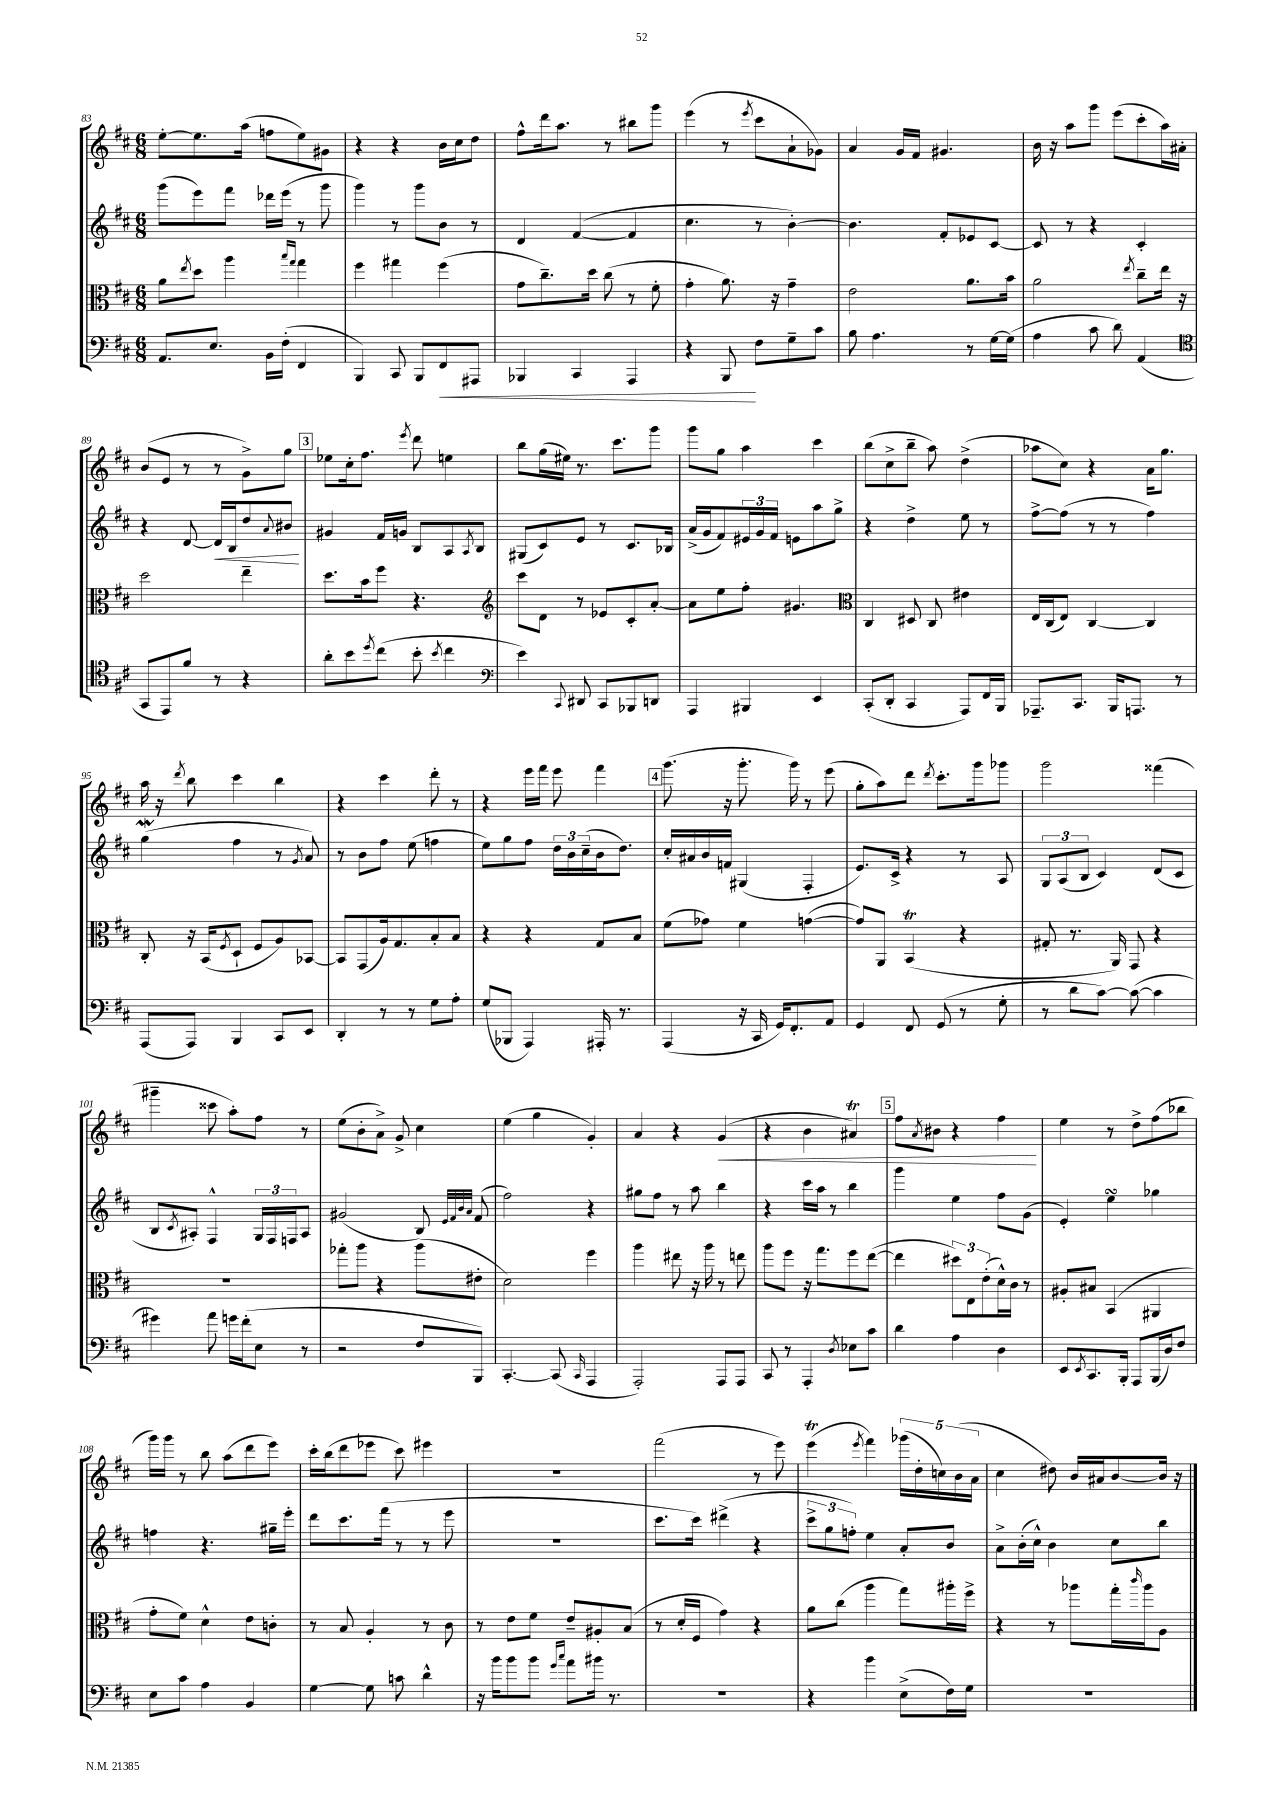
<<
\new StaffGroup <<
\new Staff = "s0" {
    \clef treble \key d \major \numericTimeSignature \time 6/8
    e''8~-. e''8. a''16( f''8 e''8) gis'8 |
    r4 r4 b'16 cis''16 d''8 |
    fis''8-^ d'''16 a''8. r8 bis''8 g'''8 |
    e'''4( r8 \acciaccatura { e'''8 } cis'''8 a'8-! ges'8) |
    a'4 g'16 fis'16 gis'4. |
    b'16 r16 a''8 g'''8 e'''8( cis'''8-. a''16) ais'16-. |
    b'8( e'8 r8 r8 g'8->) g''8 |
    \mark \markup { \box "3" } ees''8 cis''16-. fis''8. \acciaccatura { e'''8 } d'''8 e''4 |
    b''8 g''16( eis''16) r8. cis'''8. g'''8 |
    g'''8 g''8 a''4 cis'''4 |
    b''8( cis''8-> b''8-- a''8) d''4->( |
    aes''8 cis''8) r4 a'16 g''8. |
    a''16 r16 \acciaccatura { d'''8 } b''8 cis'''4 b''4 |
    r4 cis'''4 d'''8-. r8 |
    r4 e'''16 fis'''16 e'''8 fis'''4 |
    \mark \markup { \box "4" } g'''8.( r16 g'''8.-. g'''16) r8 e'''8( |
    g''8-. a''8) d'''8 \acciaccatura { d'''8 } cis'''8.-. g'''16 ges'''8 |
    g'''2 fisis'''4( |
    gis'''4-- cisis'''8 a''8-.) fis''8 r8 |
    e''8( b'8-. a'8->) g'8-> cis''4 |
    e''4( g''4 g'4-.) |
    a'4 r4 g'4\<( |
    r4 b'4 ais'4\trill) |
    \mark \markup { \box "5" } fis''8 \acciaccatura { a'8 } bis'8 r4 fis''4\! |
    e''4 r8 d''8-> fis''8( bes''8 |
    g'''16) g'''16 r8 b''8 a''8( d'''8 e'''8) |
    cis'''16-. b''16( d'''8 ees'''8 cis'''8) eis'''4 |
    R2. |
    fis'''2( r8 e'''8) |
    e'''4\trill( \acciaccatura { e'''8 } fis'''4) \tuplet 5/4 { ges'''16( d''16-. c''16) b'16( a'16 } |
    cis''4 dis''8) b'16 ais'16 b'8~ b'16 r16 \bar "|." |
}
\new Staff = "s1" {
    \clef treble \key d \major \numericTimeSignature \time 6/8
    g'''8( e'''8) fis'''8 des'''16 e'''16( r8 g'''8 |
    g'''4) r8 g'''8 b'8 r8 |
    d'4 fis'4~( fis'4 |
    cis''4. r8 b'4~-.) |
    b'4. fis'8-. ees'8 cis'8~ |
    cis'8 r8 r4 cis'4-. |
    r4 d'8~ d'16\< b16 d''8 \appoggiatura { a'8 } bis'8\! |
    \mark \markup { \box "3" } gis'4 fis'16 g'16 b8 a8 \acciaccatura { a8 } b8 |
    gis8( cis'8) e'8 r8 cis'8. bes16 |
    a'16->( g'16 fis'8) \tuplet 3/2 { eis'16 g'16 fis'16 } e'8 a''8 g''8-> |
    r4 d''4-> e''8 r8 |
    fis''8~-> fis''8( r8 r8 fis''4) |
    g''4\mordent( fis''4 r8 \acciaccatura { g'8 } a'8) |
    r8 b'8 fis''8 e''8( f''4 |
    e''8) g''8 fis''8 \tuplet 3/2 { d''16 b'16 cis''16--( } b'16 d''8.) |
    \mark \markup { \box "4" } cis''16-. ais'16 b'16 f'16 gis4( fis4-. |
    e'8.) cis'16-> r4 r8 a8 |
    \tuplet 3/2 { g8 a8( b8 } cis'4) d'8( cis'8 |
    b8 \acciaccatura { cis'8 } ais8-.) fis4-^ \tuplet 3/2 { g16 fis16 f16 } ais8 |
    gis'2( b8) \grace { e'32 fis'32 b'32 a'32 } fis'8( |
    fis''2) r4 |
    gis''8 fis''8 r8 a''8 b''4 |
    r4 cis'''16 a''16 r8 b''4 |
    \mark \markup { \box "5" } g'''4 e''4 fis''8 g'8( |
    e'4-.) e''4\turn ges''4 |
    f''4 r4. gis''16-- e'''16-. |
    d'''8 cis'''8. fis'''16( r8 r8 e'''8 |
    R2. |
    cis'''8. cis'''16) dis'''4->( r4 |
    \tuplet 3/2 { cis'''8-> g''8 f''8-.) } e''4 a'8-. b'8 |
    a'8-> b'16-.( cis''16-^) b'4 cis''8 b''8 \bar "|." |
}
\new Staff = "s2" {
    \clef alto \key d \major \numericTimeSignature \time 6/8
    a'8 \acciaccatura { e''8 } d''8 a''4 \grace { b''16 g''16 } g''4 |
    fis''4 gis''4 fis''4( |
    g'8 cis''8.--) d''16 cis''8( r8 fis'8-. |
    g'4-. a'8.) r16 g'4-- |
    e'2 a'8. b'16 |
    a'2 \acciaccatura { e''8 } cis''8-- e''16 r16 |
    d''2 e''4-- |
    \mark \markup { \box "3" } d''8. b'16 fis''8 r4. |
    \clef treble cis'''8 d'8 r8 ees'8 cis'8-. a'8~-. |
    a'8 e''8 fis''8-. gis'4. |
    \clef alto cis4 dis8 cis8 eis'4 |
    e16 cis16( e8) cis4~ cis4 |
    cis8-. r16 b,16( \acciaccatura { fis8 } d8-! fis8 a8) bes,8~ |
    bes,8 g,8( a16) g8. b8-. b8 |
    r4 r4 g8 b8 |
    \mark \markup { \box "4" } fis'8( ges'8) fis'4 g'4~( |
    g'8) a,8 b,4\trill( r4 |
    gis8-. r8. a,16) g,8 r4 |
    R2. |
    ges''8-. a''8 r4 a''8( eis'8-. |
    d'2) fis''4 |
    a''4 eis''8 r16 a''16 r8 e''8 |
    a''8 fis''8 r16 g''8. fis''8 e''8~( |
    \mark \markup { \box "5" } e''4 \tuplet 3/2 { dis''8) e8 e'8-.( } d'16-^) cis'16 r8 |
    ais8-. bis8 b,4( ais,4 |
    g'8-. fis'8) d'4-^ e'8 c'8-. |
    r8 b8 a4-. r8 cis'8 |
    r8 e'8 fis'8 e'8-- ais8-. b8( |
    r8 d'16-. fis16 g'4) r4 |
    a'8 cis''8( a''4 g''8) ais''16-. fis''16-> |
    r4 r8 aes''8 g''16-. \grace { cis'''16 } aes''16 a8 \bar "|." |
}
\new Staff = "s3" {
    \clef bass \key d \major \numericTimeSignature \time 6/8
    a,8. e8. b,16 fis16-.( fis,4 |
    b,,4) cis,8 b,,8 fis,8\< ais,,8 |
    bes,,4 cis,4 a,,4 |
    r4 b,,8\! fis8 g8-- cis'8 |
    b8 a4. r8 g16~ g16( |
    a4 cis'8 d'8) a,4( |
    \clef tenor g,8 e,8) fis'8 r8 r4 |
    \mark \markup { \box "3" } a'8-. b'8 \acciaccatura { d''8 } cis''8( b'8-. \acciaccatura { b'8 } cis''4 |
    \clef bass e'4) \appoggiatura { cis,8 } dis,8 cis,8 bes,,8 d,8 |
    a,,4 bis,,4 e,4 |
    cis,8-.( d,8-. cis,4 a,,8) fis,16 b,,16 |
    aes,,8.-- cis,8. b,,16 a,,8. r8 |
    a,,8( a,,8) b,,4 cis,8 e,8 |
    d,4-. r8 r8 g8 a8-. |
    g8( bes,,8 a,,4) ais,,16-. r8. |
    \mark \markup { \box "4" } a,,4( r16 cis,16 g,16) fis,8.-. a,8 |
    g,4 fis,8 g,8( r8 g8-. |
    r8 d'8 cis'8~) cis'8~( cis'4 |
    gis'4) a'8 g'16 fis'16-.( e8 r8 |
    r2 fis8 b,,8) |
    cis,4.~-. cis,8( \grace { cis,16 } a,,4 |
    a,,2-.) a,,8 a,,8 |
    cis,8 r8 a,,4-. \acciaccatura { d8 } ees8 cis'8 |
    \mark \markup { \box "5" } d'4 a4 d4 |
    e,8 \acciaccatura { e,8 } cis,8. b,,16-. a,,8 b,,16( d16) fis8 |
    e8 cis'8 a4 b,4 |
    g4~ g8 c'8 d'4-^ |
    r16 b'16 b'8 b'8 \grace { g'16 cis''16 } a'8 bis'16 r8. |
    r2. |
    r4 b'4 e8->( fis16) g16 |
    R2. \bar "|." |
}
>>
>>
\layout { \context { \Score currentBarNumber = #83 } }
